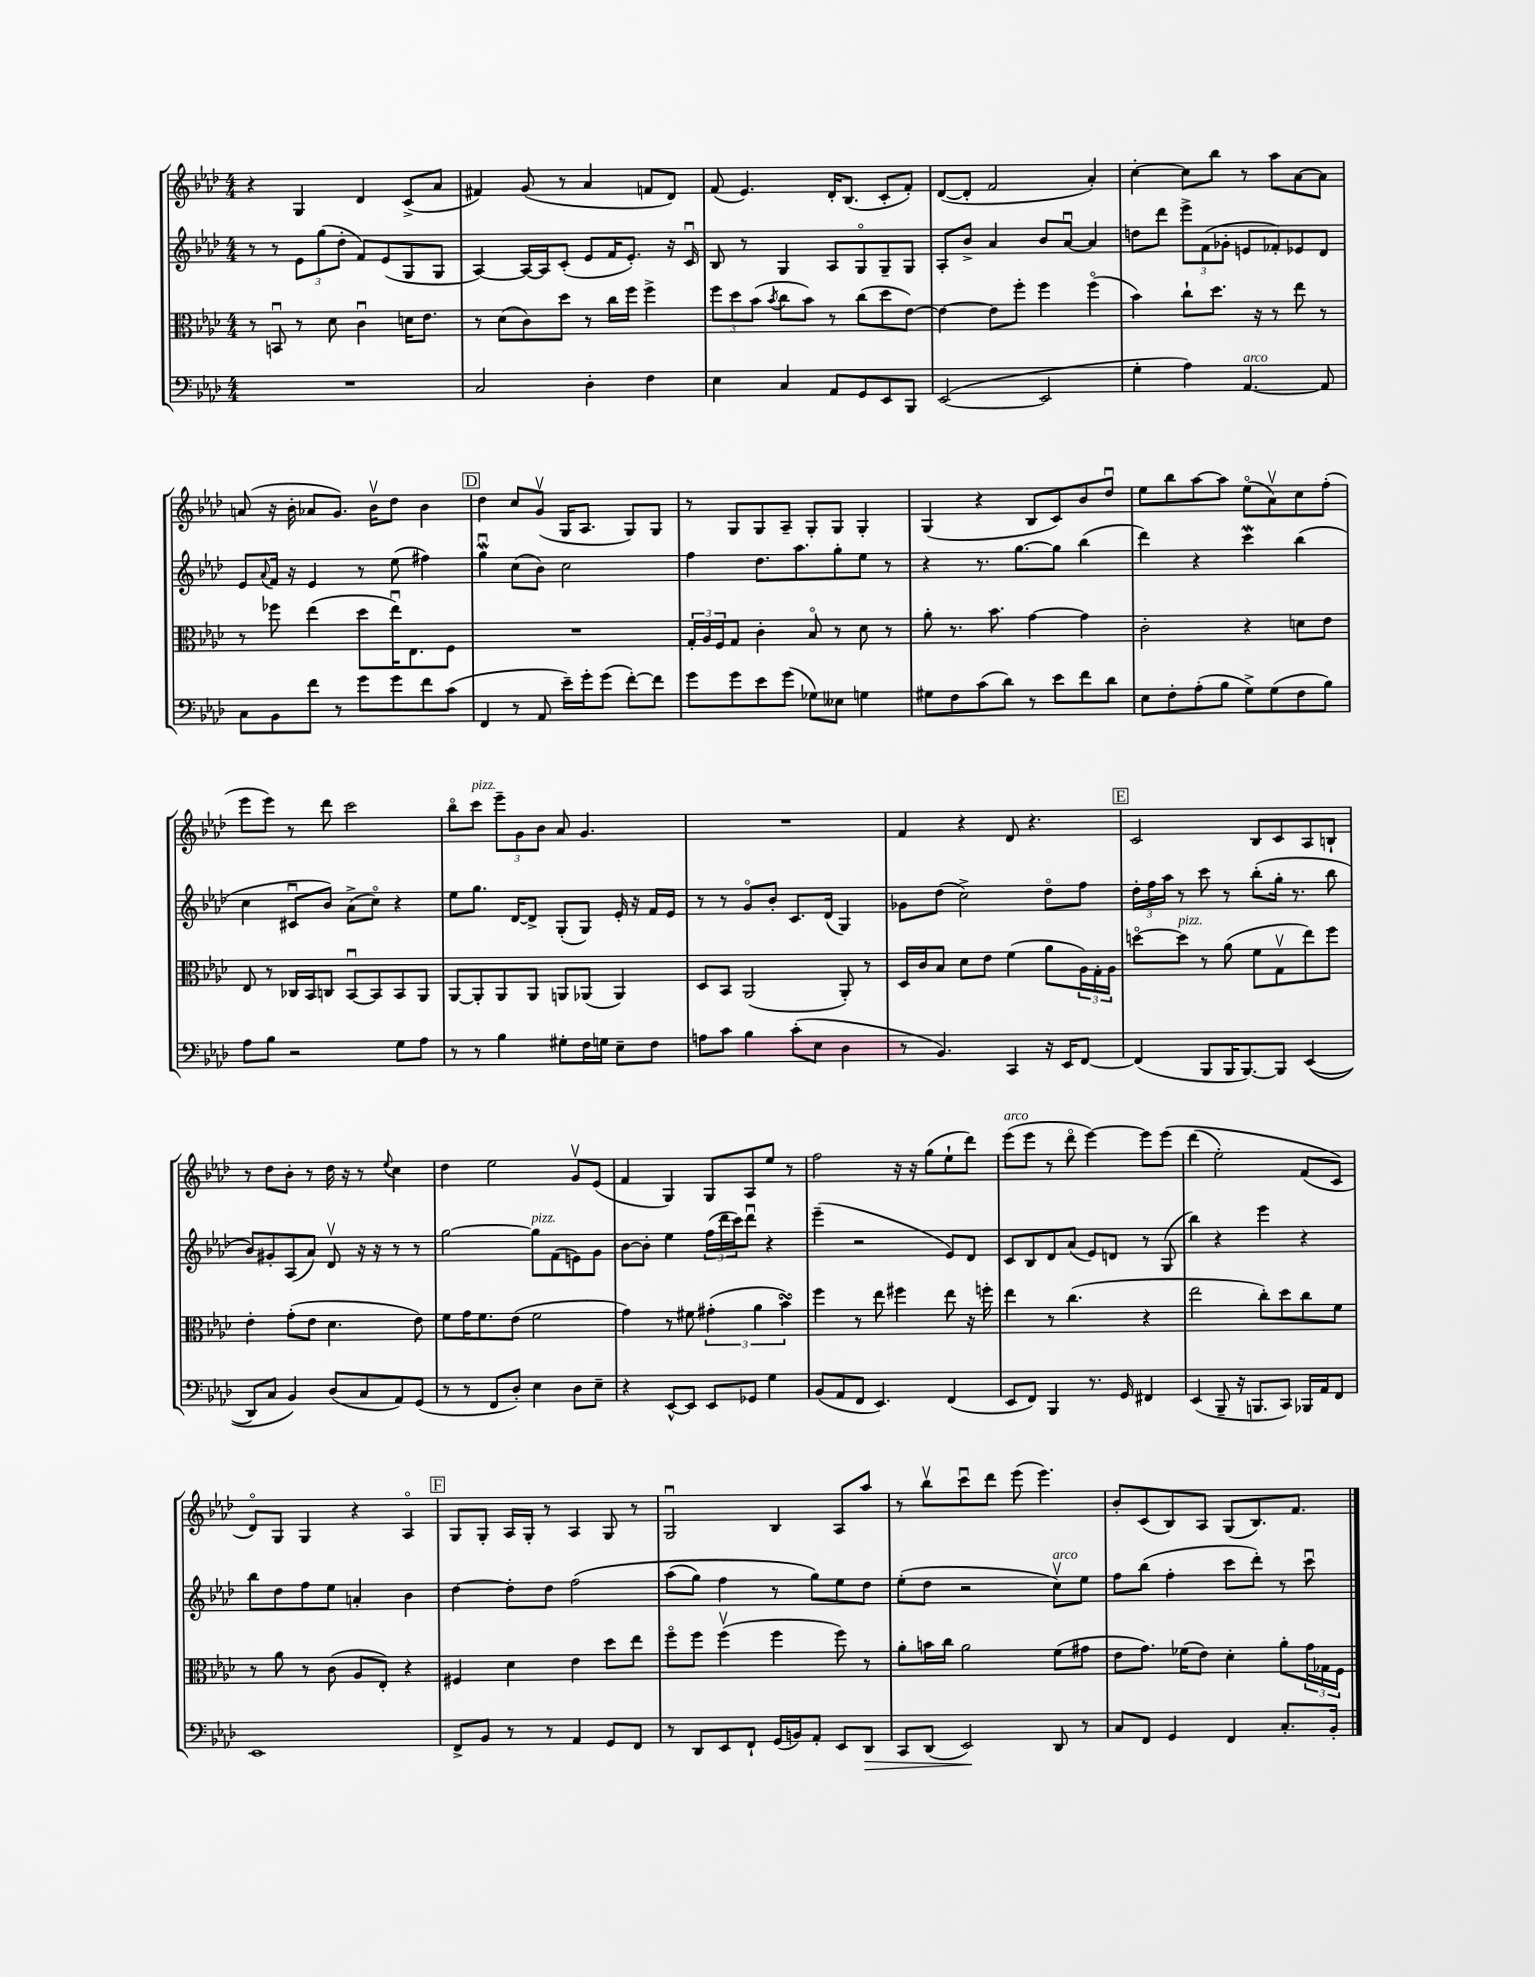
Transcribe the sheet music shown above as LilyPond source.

<<
\new StaffGroup <<
\new Staff = "s0" {
    \clef treble \key aes \major \numericTimeSignature \time 4/4
    r4 g4 des'4 c'8->( aes'8 |
    fis'4) g'8( r8 aes'4 f'8 des'8) |
    f'8( ees'4.) des'16-. bes8.( c'8-. f'8-.) |
    des'8~( des'8-. f'2 aes'4-.) |
    c''4~-. c''8 bes''8 r8 aes''8 aes'8~ aes'8 |
    a'8( r16 bes'16-. aes'8 g'8.) bes'16\upbow des''8 bes'4 |
    \mark \markup { \box "D" } des''4 c''8 g'8\upbow( g16 aes8. g8) g8 |
    r8 g8 g8 aes8-- g8-. g8 g4-. |
    g4( r4 bes8 c'8) bes'8 des''8\downbow |
    ees''8 bes''8 aes''8~ aes''8 ees''8\flageolet( aes'8\upbow) c''8 f''8-.( |
    ees'''8 ees'''8) r8 des'''8 c'''2 |
    bes''8\flageolet c'''8^\markup { \italic "pizz." } \tuplet 3/2 { ees'''8-- g'8 bes'8 } aes'8 g'4. |
    R1 |
    f'4 r4 des'8 r4. |
    \mark \markup { \box "E" } c'2 bes8 c'8 aes8 b8-! |
    r8 des''8 bes'8-. r8 des''16 r16 r8 \appoggiatura { ees''8 } c''4 |
    des''4 ees''2 g'8\upbow ees'8( |
    f'4 g4) g8 aes8 ees''8 r8 |
    f''2 r16 r16 g''8( ees''8-! des'''8) |
    ees'''8^\markup { \italic "arco" }( ees'''8 r8 des'''8\flageolet ees'''4~) ees'''8 ees'''8\( |
    des'''4( ees''2-.) f'8( c'8\) |
    des'8\flageolet) g8 g4 r4 aes4\flageolet |
    \mark \markup { \box "F" } g8 g8-. aes16 g16-. r8 aes4 g8 r8 |
    g2\downbow bes4 aes8 aes''8 |
    r8 bes''8\upbow c'''8\downbow des'''8 ees'''8( ees'''4.) |
    bes'8-. c'8( bes8) aes8 g8( bes8.) f'8. \bar "|." |
}
\new Staff = "s1" {
    \clef treble \key aes \major \numericTimeSignature \time 4/4
    r8 r8 \tuplet 3/2 { ees'8 g''8( des''8-. } f'8) ees'8( g8 g8 |
    aes4~) aes16~ aes16 c'8-.( ees'8 f'16 ees'8.-.) r16 c'16\downbow |
    bes8 r8 g4 aes8 g8\flageolet g8-- g8 |
    aes8-. bes'8-> aes'4 bes'8 aes'8~\downbow aes'4 |
    d''8 des'''8 \tuplet 3/2 { ees'''8-> f'8( ges'8-. } e'8 fes'8-.) ees'8 des'8 |
    ees'8 \appoggiatura { aes'8 } f'16 r16 ees'4 r8 ees''8( fis''4) |
    \mark \markup { \box "D" } g''4\downbow\mordent c''8( bes'8) c''2 |
    f''4 des''8. aes''8. g''8-. ees''8 r8 |
    r4 r8. g''8.~ g''8 bes''4( |
    des'''4) r4 c'''4\mordent bes''4( |
    c''4 cis'8\downbow bes'8) aes'8->( c''8\flageolet) r4 |
    ees''8 g''8. des'16~ des'8-> g8-.( g8) ees'16-. r16 f'16 ees'16 |
    r8 r8 g'8\flageolet bes'8-. c'8. des'16( g4) |
    ges'8 des''8( c''2->) des''8\flageolet f''8 |
    \mark \markup { \box "E" } \tuplet 3/2 { des''16-. f''16 aes''16 } r8 c'''8 r8 bes''8-.( g''16-. r8. bes''8 |
    bes'8) gis'8-. aes8( aes'8) des'8\upbow r16 r16 r8 r8 |
    g''2~ g''8^\markup { \italic "pizz." } f'8( e'8) g'8 |
    bes'8~ bes'8-. ees''4 \tuplet 3/2 { f''16( des'''16 c'''16) } des'''8\downbow r4 |
    ees'''4--( r2 ees'8) des'8 |
    c'8 bes8 des'8 aes'8( ees'8) d'8 r8 g8( |
    bes''4) r4 ees'''4 r4 |
    bes''8 des''8 f''8 ees''8 a'4-. bes'4 |
    \mark \markup { \box "F" } des''4~ des''8-. des''8 f''2\( |
    aes''8( g''8) f''4 r8 g''8\) ees''8 des''8 |
    ees''8-.( des''8 r2 c''8\upbow^\markup { \italic "arco" }) ees''8 |
    f''8 bes''8( f''4-. c'''8 des'''8-.) r8 c'''8\downbow \bar "|." |
}
\new Staff = "s2" {
    \clef alto \key aes \major \numericTimeSignature \time 4/4
    r8 b,8\downbow r8 des'8 c'4\downbow d'16 ees'8. |
    r8 des'8( c'8) des''8 r8 c''16 f''16 f''4-> |
    \tuplet 3/2 { f''8 des''8 bes'8( } \acciaccatura { bes'8 } c''8 bes'8) r8 c''8( des''8 ees'8~) |
    ees'4~ ees'8 f''8-. f''4 f''4\flageolet( |
    bes'4) c''8-! des''8. r16 r8 ees''8 r8 |
    r8 fes''8 ees''4( des''8 ees''16\downbow) ees8. f8 |
    \mark \markup { \box "D" } R1 |
    \tuplet 3/2 { g16-. aes16 f16 } g8 c'4-. bes8\flageolet r8 des'8 r8 |
    aes'8-. r8. bes'8. g'4~ g'4 |
    c'2-. r4 d'8 ees'8 |
    ees8 r8 ces16 bes,16 c8 bes,8~\downbow bes,8 bes,8 aes,8 |
    aes,8~ aes,8-. aes,8 aes,8 a,8 aes,8( aes,4) |
    des8 bes,8 aes,2( aes,8-.) r8 |
    des16 c'16 bes8 des'8 ees'8 f'4( aes'8 \tuplet 3/2 { aes16) g16-. aes16 } |
    \mark \markup { \box "E" } d''8~\flageolet d''8^\markup { \italic "pizz." } r8 aes'8( f'8 g8\upbow ees''8) f''8 |
    ees'4-. g'8-.( ees'8 des'4. ees'8) |
    f'8 g'16 f'8. ees'8( f'2 |
    g'4) r8 fis'8 \tuplet 3/2 { gis'4-.( aes'4 bes'4\turn) } |
    f''4 r8 ees''8 fis''4 ees''8 r16 f''16-. |
    ees''4 r8 c''4.( r4 |
    ees''2 c''8-.) des''8 c''8 f'8 |
    r8 aes'8 r8 c'8( aes8 ees8-.) r4 |
    \mark \markup { \box "F" } fis4 des'4 ees'4 des''8 ees''8 |
    f''8\flageolet f''8 f''4\upbow( f''4 f''8) r8 |
    aes'8-. b'16 c''16 aes'2 f'8( gis'8 |
    ees'8 g'8.) fes'16( ees'8) des'4-. aes'8-. \tuplet 3/2 { g'16 ges16 f16 } \bar "|." |
}
\new Staff = "s3" {
    \clef bass \key aes \major \numericTimeSignature \time 4/4
    R1 |
    c2 des4-. f4 |
    ees4 c4 aes,8 g,8 ees,8 bes,,8 |
    ees,2~( ees,2 |
    g4-. aes4) aes,4.~^\markup { \italic "arco" } aes,8 |
    c8 bes,8 f'8 r8 g'8 g'8 f'8 c'8( |
    \mark \markup { \box "D" } f,4 r8 aes,8 ees'16--) g'16-. g'8( f'8~-.) f'8 |
    g'8 g'8 ees'8 g'8( ges8) eeses8 g4 |
    gis8 f8 c'8( des'8) r8 ees'8 f'8 des'8 |
    ees8 f8-. aes8-.( bes8 g8->) g8( f8 bes8) |
    aes8 bes8 r2 g8 aes8 |
    r8 r8 bes4 gis8-. f16 g16 ees8-- f8 |
    a8 c'8 bes4 c'8-.( ees8 des4 |
    r8 bes,4.) c,4 r16 ees,16 f,8~ |
    \mark \markup { \box "E" } f,4( bes,,8 bes,,16 bes,,8.~) bes,,8 ees,4(\( |
    des,8) c8 bes,4\) des8( c8 aes,8) g,8( |
    r8 r8 f,8 des8-.) ees4 des8 ees8-- |
    r4 ees,8~-^ ees,8 ees,8 ges,8 g4 |
    bes,8( aes,8 f,8 ees,4.) f,4( |
    ees,8 f,8) bes,,4 r8. g,16 fis,4 |
    ees,4( bes,,8-- r16 b,,8. c,8) bes,,16 aes,16 f,8 |
    ees,1 |
    \mark \markup { \box "F" } f,8-> bes,8 r8 r8 aes,4 g,8 f,8 |
    r8 des,8 ees,8 f,8-! g,16( b,16) aes,8-. ees,8 des,8\> |
    c,8 des,8( ees,2\!) des,8 r8 |
    c8 f,8 g,4 f,4 c8.-. bes,16-. \bar "|." |
}
>>
>>
\layout { \context { \Score \remove "Bar_number_engraver" } }
